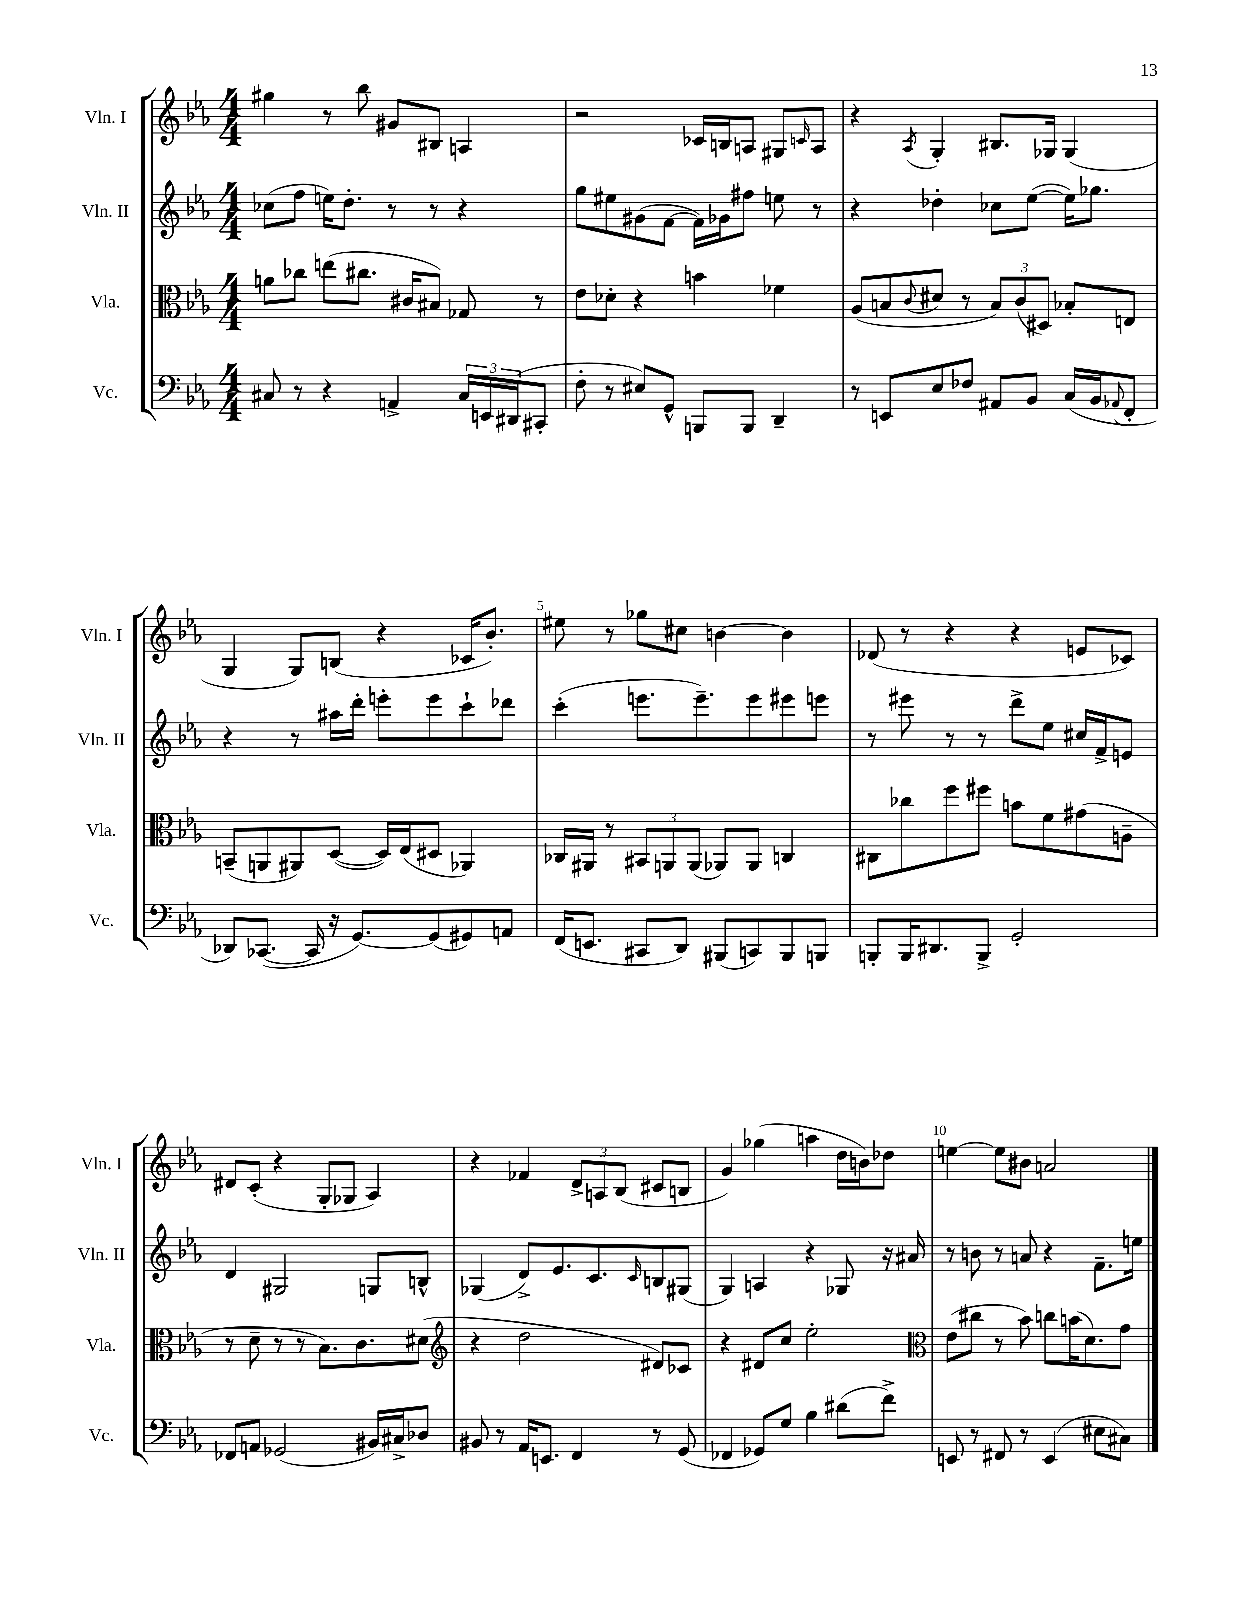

**kern	**kern	**kern	**kern
*staff4	*staff3	*staff2	*staff1
*clefF4	*clefC3	*clefG2	*clefG2
*k[b-e-a-]	*k[b-e-a-]	*k[b-e-a-]	*k[b-e-a-]
*M4/4	*M4/4	*M4/4	*M4/4
8C#	8a	(8cc-	4gg#
8r	8cc-	8ff	.
4r	(8ee	16ee)	8r
.	.	8.dd'	.
.	8.cc#	.	8bb-
4AA^	.	8r	8g#
.	16c#	.	.
.	8B#)	8r	8B#
24C#	8G-	4r	4A
24EE	.	.	.
(24DD#	.	.	.
8CC#'	8r	.	.
=	=	=	=
8F'	8e-	8gg	2r
8r	8d-'	8ee#	.
8E#)	4r	(8g#	.
8GG^^	.	[8f	.
8BBB	4b	16f])	16c-
.	.	16g-	16B
8BBB	.	8ff#	8A
4DD~	4f-	8ee	8G#
.	.	.	16qqc
.	.	8r	8A
=	=	=	=
8r	(8A-	4r	4r
8EE	8B	.	.
.	8qqc	.	8qA-
8E-	8d#	4dd-'	4G'
8F-	8r	.	.
8AA#	12B)	8cc-	8.B#
.	(12c	.	.
8BB-	.	([8ee-	.
.	12D#)	.	.
.	.	.	16G-
(16C	8B-'	16ee-])	(4G-
16BB-	.	8.gg-	.
8qqAA-	.	.	.
8FF'	8E	.	.
=	=	=	=
8DD-)	(8BB~	4r	4G
([8.CC-	8AA	.	.
.	8AA#)	8r	8G)
16CC-]	.	.	.
16r	([8D	16aa#	(8B
[8.GG)	.	16ddd'	.
.	16D])	8eee'	4r
.	(16E-	.	.
(8GG]	8D#	8eee	.
8GG#)	4AA-)	8ccc`	16c-
.	.	.	8.b-')
8AA	.	8ddd-	.
=	=	=	=
(16FF	16C-	(4ccc'	8ee#
8.EE	16AA#	.	.
.	8r	.	8r
8CC#	12BB#	8.eee	8gg-
.	12AA	.	.
8DD)	.	.	8cc#
.	(12AA	.	.
.	.	8.eee~)	.
(8BBB#	8AA-)	.	[4b
8CC)	8AA-	8eee	.
8BBB#	4C	8eee#	4b]
8BBB	.	8eee	.
=	=	=	=
8BBB'	8C#	8r	(8d-
16BBB	8cc-	8eee#	8r
8.DD#	.	.	.
.	8ff	8r	4r
8BBB^	8ff#	8r	.
2GG'	8b	8ddd^	4r
.	8f	8ee-	.
.	(8g#	16cc#	8e
.	.	16f^	.
.	8A~	8e	8c-)
=	=	=	=
8FF-	8r	4d	8d#
8AA	8d~	.	(8c'
(2GG-	8r	2G#	4r
.	8r	.	.
.	8.B-)	.	8G'
.	.	.	8G-
.	8.c	.	.
16BB#)	.	8G	4A-)
16C#^	.	.	.
8D-	(8d#	8B^^	.
=	=	=	=
*	*clefG2	*	*
8BB#	4r	(4G-	4r
8r	.	.	.
16AA-	2dd	8d^)	4f-
8.EE	.	.	.
.	.	8.e-	.
4FF	.	.	12d^
.	.	8.c	.
.	.	.	12A
.	.	.	(12B-
.	.	16qqc	.
8r	8d#)	8B	8c#
(8GG	8c-	(8G#	8B
=	=	=	=
4FF-	4r	4G)	4g)
8GG-)	8d#	4A	(4gg-
8G	8cc	.	.
4B-	2ee-'	4r	4aa
(8d#	.	8G-	16dd
.	.	.	16b)
8f^)	.	16r	8dd-
.	.	16a#	.
=	=	=	=
*	*clefC3	*	*
8EE	(8e-	8r	[4ee
8r	8cc#	8b	.
8FF#	8r	8r	8ee]
8r	8b-)	8a	8b#
(4EE	8cc	4r	2a
.	(16b	.	.
.	8.d)	.	.
8E#	.	8.f~	.
8C#)	8g	.	.
.	.	16ee	.
==	==	==	==
*-	*-	*-	*-
